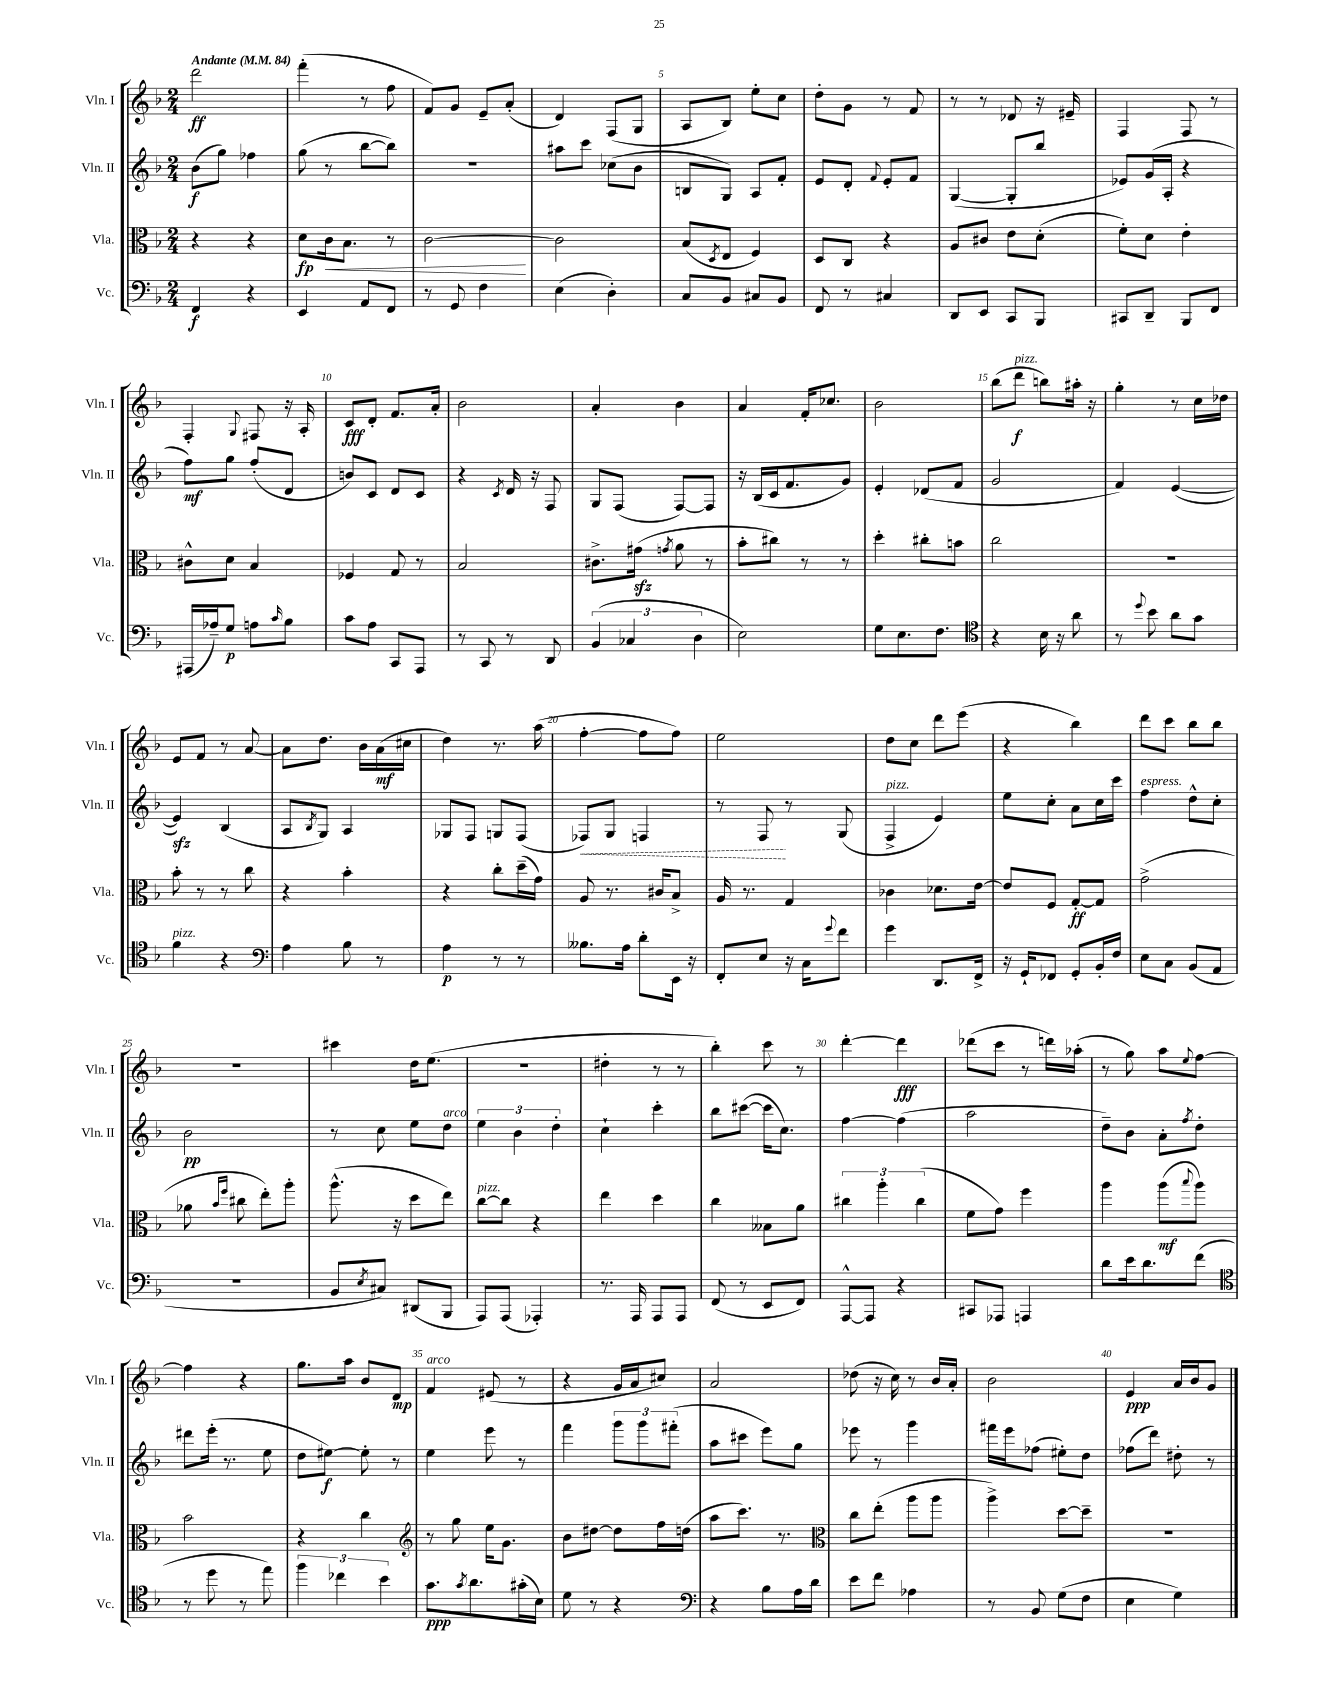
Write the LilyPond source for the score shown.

<<
\new StaffGroup <<
\new Staff = "s0" \with { instrumentName = "Vln. I" shortInstrumentName = "Vln. I" } {
    \clef treble \key f \major \numericTimeSignature \time 2/4 \tempo "Andante" 4 = 84
    d'''2\ff |
    f'''4-.( r8 f''8 |
    f'8) g'8 e'8-- a'8-.( |
    d'4) f8( g8 |
    a8 bes8) e''8-. c''8 |
    d''8-. g'8 r8 f'8 |
    r8 r8 des'8 r16 eis'16-- |
    f4 f8 r8 |
    f4-. \appoggiatura { g8 } fis8 r16 a16-. |
    c'8\fff d'8-. f'8. a'16-. |
    bes'2 |
    a'4-. bes'4 |
    a'4 f'16-. ces''8. |
    bes'2 |
    bes''8( d'''8\f^\markup { \italic "pizz." } b''8) ais''16-. r16 |
    g''4-. r8 c''16 des''16 |
    e'8 f'8 r8 a'8~ |
    a'8 d''8. bes'16 a'16\mf( cis''16 |
    d''4) r8. a''16( |
    f''4~-. f''8 f''8) |
    e''2 |
    d''8 c''8 d'''8 e'''8( |
    r4 bes''4) |
    d'''8 c'''8 bes''8 bes''8 |
    r2 |
    cis'''4 d''16 e''8.( |
    R2 |
    dis''4-. r8 r8 |
    bes''4-.) c'''8 r8 |
    d'''4~-. d'''4\fff |
    des'''8( c'''8 r8 d'''16) aes''16-.( |
    r8 g''8) a''8 \appoggiatura { e''8 } f''8~ |
    f''4 r4 |
    g''8. a''16 bes'8 d'8\mp |
    f'4^\markup { \italic "arco" } eis'8( r8 |
    r4 g'16 a'16 cis''8) |
    a'2 |
    des''8( r16 c''16) r8 bes'16 a'16-. |
    bes'2 |
    e'4\ppp a'16 bes'16 g'8 \bar "|." |
}
\new Staff = "s1" \with { instrumentName = "Vln. II" shortInstrumentName = "Vln. II" } {
    \clef treble \key f \major \numericTimeSignature \time 2/4
    bes'8\f( g''8) fes''4 |
    g''8( r8 bes''8~ bes''8) |
    R2 |
    ais''8 c'''8 ces''8( bes'8 |
    b8 g8) a8 f'8-. |
    e'8 d'8-. \appoggiatura { f'8 } e'8-. f'8 |
    g4~( g8-. bes''8 |
    ees'8) g'16( a16-. r4 |
    f''8\mf) g''8 f''8-.( d'8 |
    b'8) c'8 d'8 c'8 |
    r4 \acciaccatura { c'8 } d'16 r16 f8 |
    g8 f8( f8~) f8 |
    r16 bes16( c'16 f'8. g'8) |
    e'4-. des'8( f'8 |
    g'2 |
    f'4) e'4~( |
    e'4\sfz) bes4( |
    a8 \acciaccatura { bes8 } g8) a4 |
    ges8 f8 g8 f8( |
    \once \override Hairpin.style = #'dashed-line fes8\<) g8 f4 |
    r8 f8\! r8 g8( |
    f4->^\markup { \italic "pizz." } e'4) |
    e''8 c''8-. a'8 c''16 c'''16 |
    f''4^\markup { \italic "espress." } d''8-^ c''8-. |
    bes'2\pp |
    r8 c''8 e''8 d''8^\markup { \italic "arco" } |
    \tuplet 3/2 { e''4 bes'4 d''4-. } |
    c''4-! c'''4-. |
    bes''8 cis'''8~( cis'''16 c''8.) |
    f''4~ f''4( |
    a''2 |
    d''8--) bes'8 a'8-. \acciaccatura { f''8 } d''8-. |
    dis'''8 e'''16-.( r8. e''8 |
    d''8 eis''8~\f) eis''8-. r8 |
    e''4 e'''8 r8 |
    f'''4 \tuplet 3/2 { g'''8 g'''8 fis'''8-.( } |
    a''8 cis'''8 e'''8) g''8 |
    ees'''8 r8 g'''4 |
    fis'''16 e'''16 fes''8( eis''8-.) d''8 |
    fes''8( d'''8) dis''8-. r8 \bar "|." |
}
\new Staff = "s2" \with { instrumentName = "Vla." shortInstrumentName = "Vla." } {
    \clef alto \key f \major \numericTimeSignature \time 2/4
    r4 r4 |
    d'8\fp c'16\< bes8. r8 |
    c'2~\! |
    c'2 |
    bes8( \acciaccatura { d8 } e8 f4) |
    d8 c8 r4 |
    a8 cis'8 e'8 d'8-.( |
    f'8-.) d'8 e'4-. |
    cis'8-^ d'8 bes4 |
    fes4 g8 r8 |
    bes2 |
    cis'8.-> gis'16\sfz( \acciaccatura { g'8 } a'8 r8 |
    bes'8-. cis''8) r8 r8 |
    d''4-. cis''8-. b'8 |
    c''2 |
    r2 |
    bes'8-. r8 r8 c''8 |
    r4 bes'4-. |
    r4 c''8-. d''16--( g'16) |
    a8 r8. cis'16 bes8-> |
    a16 r8. g4 |
    ces'4 des'8. e'16~ |
    e'8 f8 g8~-.\ff g8 |
    g'2->( |
    aes'8 \grace { bes'16 f''16 } cis''8 e''8-.) a''8-. |
    a''8.-^( r16 d''8 e''8) |
    c''8~^\markup { \italic "pizz." } c''8 r4 |
    e''4 d''4 |
    c''4 beses8 a'8 |
    \tuplet 3/2 { cis''4 a''4-. cis''4( } |
    f'8 g'8) f''4 |
    a''4 a''8\mf( \appoggiatura { bes''8 } a''8) |
    bes'2 |
    r4 c''4 |
    \clef treble r8 g''8 e''16 g'8. |
    bes'8 dis''8~ dis''8 f''16 d''16( |
    a''8 c'''8.) r8. |
    \clef alto c''8 e''8-.( a''8 a''8 |
    a''4->) d''8~ d''8-- |
    R2 \bar "|." |
}
\new Staff = "s3" \with { instrumentName = "Vc." shortInstrumentName = "Vc." } {
    \clef bass \key f \major \numericTimeSignature \time 2/4
    f,4\f r4 |
    e,4 a,8 f,8 |
    r8 g,8 f4 |
    e4( d4-.) |
    c8 bes,8 cis8 bes,8 |
    f,8 r8 cis4 |
    d,8 e,8 c,8 bes,,8 |
    cis,8 d,8-- bes,,8 f,8 |
    ais,,16( aes16--) g8\p a8 \grace { c'16 } bes8 |
    c'8 a8 c,8 a,,8 |
    r8 c,8 r8 d,8 |
    \tuplet 3/2 { bes,4( ces4 d4 } |
    e2) |
    g8 e8. f8. |
    \clef tenor r4 bes16 r16 a'8 |
    r8 \appoggiatura { d''8 } bes'8 a'8 g'8 |
    f'4^\markup { \italic "pizz." } r4 |
    \clef bass a4 bes8 r8 |
    a4\p r8 r8 |
    beses8. a16 d'8-. e,16 r16 |
    f,8-. e8 r16 c16 \appoggiatura { g'8 } f'8 |
    g'4 d,8. f,16-> |
    r16 g,16-! fes,8 g,8-. bes,16-. f16 |
    e8 c8 bes,8( a,8 |
    R2 |
    bes,8 \acciaccatura { e8 } cis8) dis,8( bes,,8 |
    a,,8) a,,8( aes,,4-.) |
    r8. a,,16 a,,8 a,,8 |
    f,8( r8 e,8 f,8) |
    a,,8~-^ a,,8 r4 |
    cis,8 aes,,8 a,,4 |
    d'8 e'16 d'8. f'8( |
    \clef tenor r8 d''8 r8 e''8) |
    \tuplet 3/2 { f''4 ces''4 bes'4 } |
    g'8.\ppp \acciaccatura { g'8 } a'8. gis'16-.( bes16) |
    d'8 r8 r4 |
    \clef bass r4 bes8 a16 d'16 |
    e'8 f'8 aes4 |
    r8 bes,8 g8( f8 |
    e4 g4) \bar "|." |
}
>>
>>
\layout { \context { \Score \override BarNumber.break-visibility = ##(#f #t #t) barNumberVisibility = #(every-nth-bar-number-visible 5) } }
